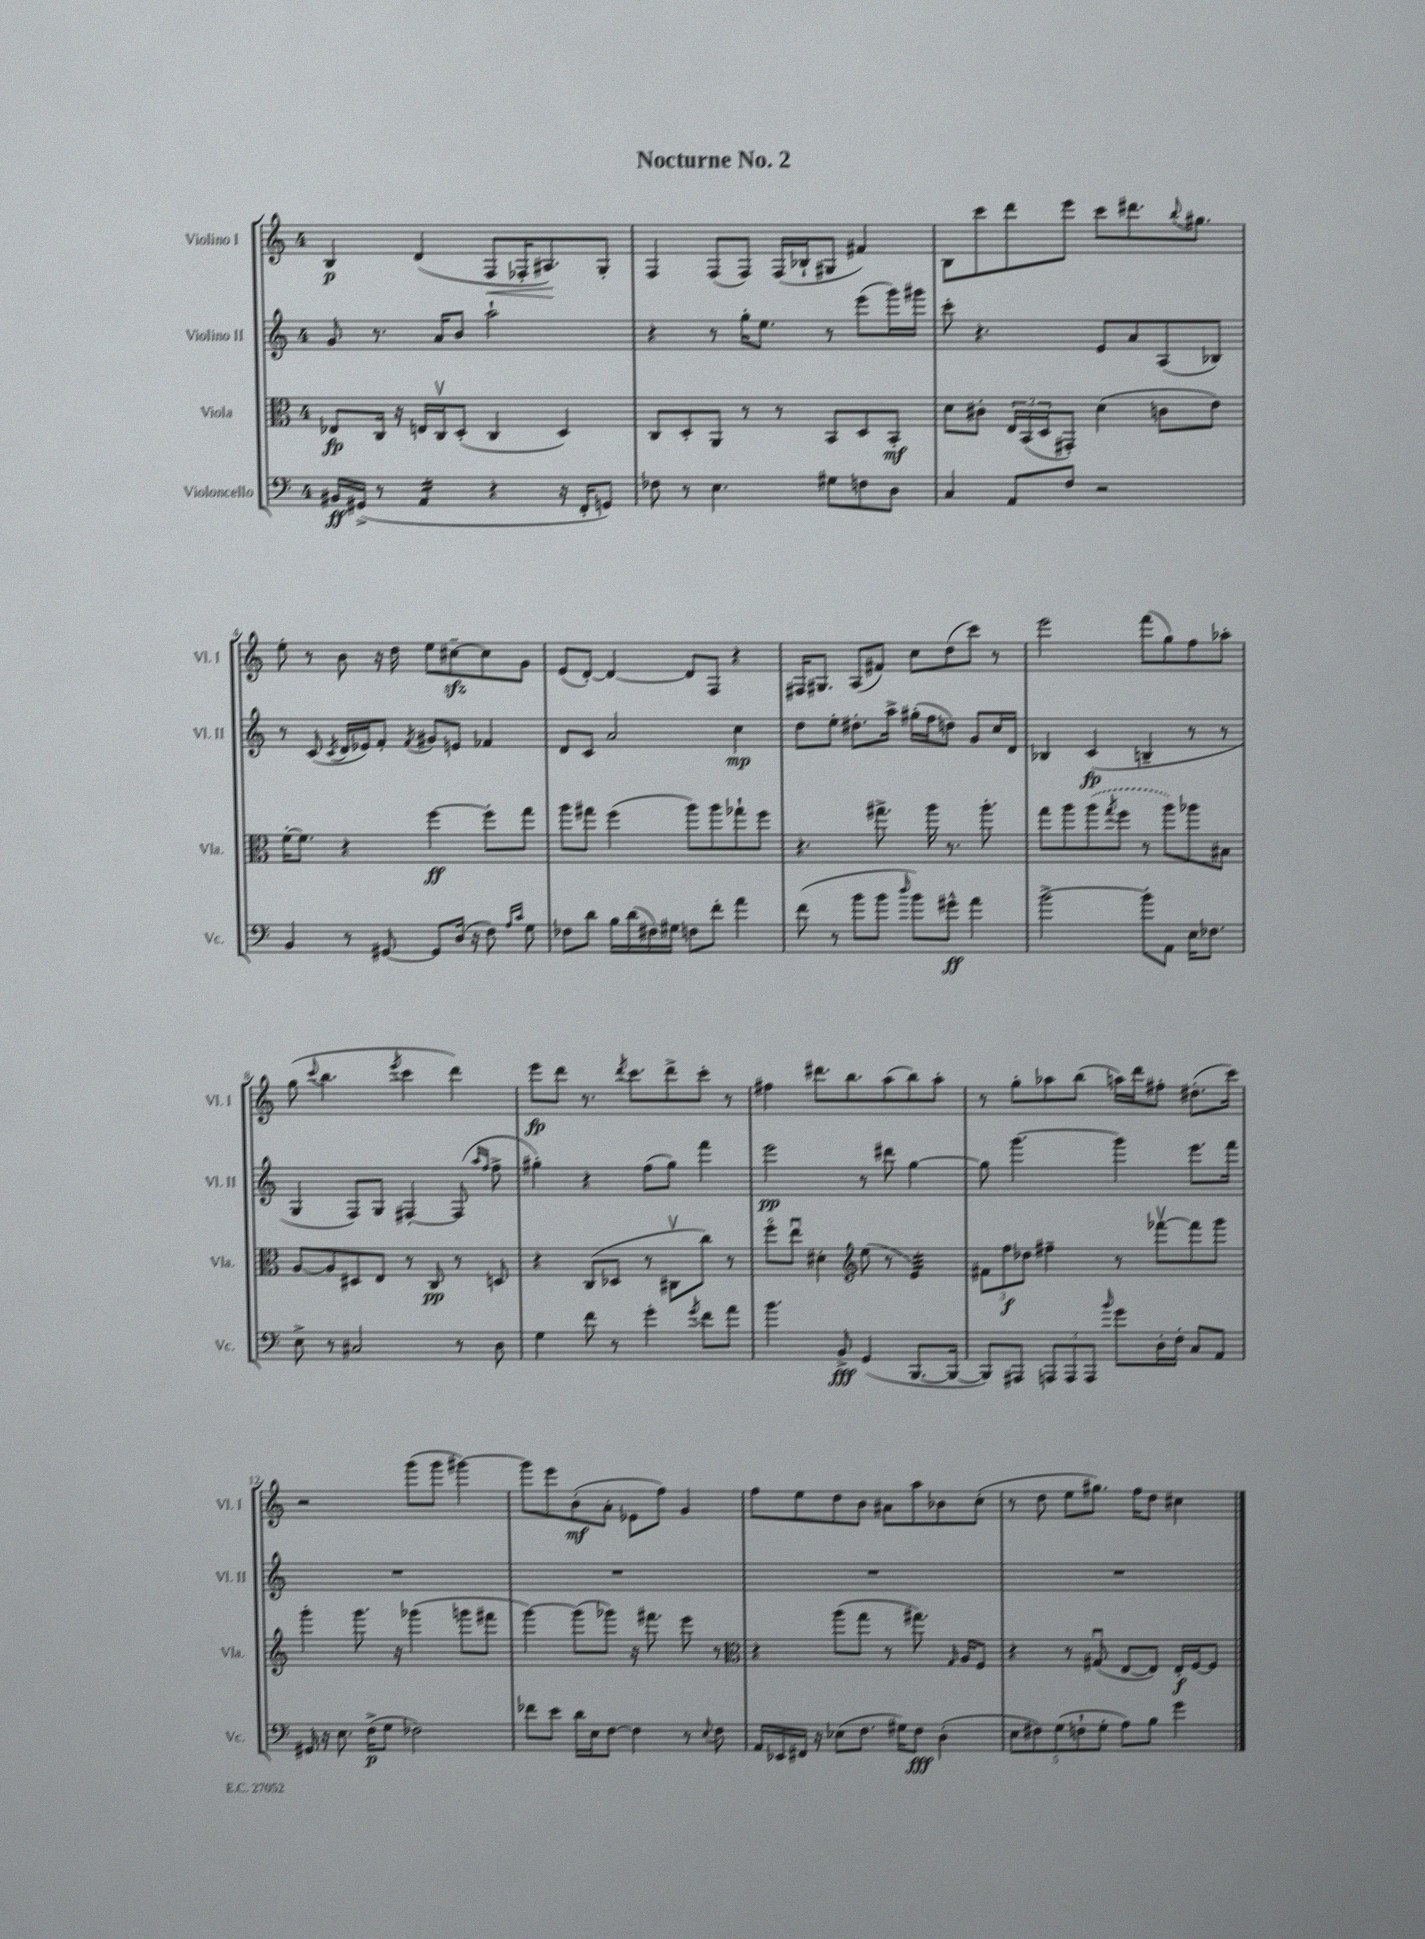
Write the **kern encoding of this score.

**kern	**kern	**kern	**kern
*staff4	*staff3	*staff2	*staff1
*clefF4	*clefC3	*clefG2	*clefG2
*k[]	*k[]	*k[]	*k[]
*M4/4	*M4/4	*M4/4	*M4/4
16BB#	8E-	8g	4B
(16GG#^	.	.	.
8r	16C	8.r	.
.	16r	.	.
4AA	16E	.	(4d
.	16Cv	16a	.
.	(8D'	8b	.
4r	4C	2aa`	8F
.	.	.	16F-'
.	.	.	8.A#)
16r	4D)	.	.
16FF'	.	.	.
8GG)	.	.	8G'
=	=	=	=
8F-	8C	4r	4F
8r	8D'	.	.
4.E	8AA	8r	(8F
.	8r	16gg'	8F)
.	.	8.ee	.
.	8r	.	(16F
.	.	.	16B-`
8G#	8BB	8r	8G#
8F	8D	(8eee	4f#)
8D	8BB'	16ggg)	.
.	.	16ggg#	.
=	=	=	=
4C	8d	8ccc'	8B
.	8c#'	4.r	8ccc
8AA	24E	.	8ddd
.	(24BB	.	.
.	24D	.	.
8F	8GG#')	.	8eee
2r	(4d	8e	8ccc
.	.	8a	8.ddd#
.	8c	(8A	.
.	.	.	8qqbb
.	.	.	8.gg#
.	8e)	8B-)	.
=	=	=	=
4BB	[16f'	8r	8ee'
.	8.f]	.	.
.	.	(8c	8r
.	.	8qc	.
8r	4r	16d	8b
.	.	16e-)	.
[8GG#	.	8f'	16r
.	.	.	16dd
.	.	8qf	.
8GG#]	[4ff	8g#	8ee
(16D	.	8e	[8cc#~
16r	.	.	.
8F)	8ff']	4f-	8cc#]
16qqA	.	.	.
16qqc	.	.	.
8G	8gg	.	8g
=	=	=	=
8F-	8aa	8d	(8e
8d	8gg#	8c	[8d')
16B	(4ff	2a	4d_
(16d	.	.	.
16F#)	.	.	.
16G#	.	.	.
8F	8aa)	.	8d]
8f'	8aa	.	8F
4a	8gg-`	4cc	4r
.	8ff	.	.
=	=	=	=
(8f	4.r	8dd	16F#
.	.	.	8.G#
8r	.	8ee'	.
8b	.	8.dd#'	(8A
8b	8.gg#^	.	8f#)
.	.	16aa^	.
16qqdd	.	.	.
8b)	.	(16gg#'	8cc
.	16aa	16ff	.
8g#^^	8.r	8dd)	(8dd
4a	.	8g	8ccc)
.	8.aa'	.	.
.	.	16cc	8r
.	.	16d	.
=	=	=	=
[2b^	8gg	4B-	2eee
.	8aa	.	.
.	(8aa	(4c	.
.	8qgg	.	.
.	8ff	.	.
8b']	8r	4B~	(8fff
8AA	8aa)	.	8gg)
16E	8aa-	8r	8ff
8.F-	.	.	.
.	8B#	8r	8aa-'
=	=	=	=
8E^	[8A	4G	(8gg
.	.	.	8qqccc
8r	8A]	.	4.bb
2C#	8D#	8F)	.
.	8E	8G	.
.	.	.	8qeee
.	8r	[4F#'	4ccc
.	8C	.	.
8r	8r	(8F#]	4ddd)
.	.	16qqaa	.
.	.	16qqff	.
8D	8D	8ff^	.
=	=	=	=
4G	4r	4gg#')	8eee
.	.	.	8ddd
8f	(8C	4r	8.r
8r	8D-	.	.
.	.	.	8qddd
.	.	.	8.ccc
4g'	8r	(8ff	.
.	8C#v	8gg#)	8ddd^
8qg	.	.	.
8f	8cc)	4fff	8ccc'
8a	8r	.	8r
=	=	=	=
4.b	8ffo	2eee	4ff#
.	8eeu	.	.
.	4d#'	.	8.ddd#
8BB^	.	.	.
.	.	.	8.bb
*	*clefG2	*	*
(4GG	(8ee	8r	.
.	8r	8ddd#	(8aa
[8.BBB	4e)	[4gg	8bb)
.	.	.	8aa'
16BBB_	.	.	.
=	=	=	=
8BBB])	12f#	8gg]	8r
.	12ff	.	.
8AAA#	.	[4.ggg	8gg'
.	12dd-	.	.
12AAA	4ff#~	.	8aa-
12AAA	.	.	.
.	.	.	(8bb
12AAA	.	.	.
16qqb	.	.	.
8g	8r	4ggg]	16aa)
.	.	.	16ddd
16D'	[8fff-v	.	8ff#'
16F'	.	.	.
8C	8fff-]	8.eee	(8.dd#'
8AA	8ggg	.	.
.	.	16fff	16ccc)
=	=	=	=
16GG#	4ggg'	1r	2r
16r	.	.	.
8.E	.	.	.
.	8.ggg	.	.
(16F^	.	.	.
8G	.	.	.
.	16r	.	.
2F-)	(4ggg-	.	(8ggg
.	.	.	8ggg
.	8ggg	.	[4ggg#)
.	8fff#	.	.
=	=	=	=
8f-	[4ggg)	1r	8ggg#]
8e	.	.	8eee
16d	(8ggg]	.	(8b'
16E	.	.	.
[8F	8ggg-)	.	8a'
4F]	16r	.	8e-
.	8.fff#	.	.
.	.	.	8ff)
8r	8eee	.	4g
8qqE	.	.	.
8F	8r	.	.
=	=	=	=
*	*clefC3	*	*
16AA	4r	1r	8ff
16EE-	.	.	.
16FF#	.	.	8ee
16r	.	.	.
(8E-	(8aa	.	8dd
8.F	8gg	.	8b
.	8r	.	8a#
16G#)	.	.	.
8F	8.gg#)	.	8aa
(4D'	.	.	8b-
.	16qqG	.	.
.	16A	.	.
.	8F	.	(8cc'
=	=	=	=
10E	4r	1r	8r
10F#)	.	.	.
.	.	.	8dd
(10G	.	.	.
.	8r	.	8ee
10F`	.	.	.
.	(8G#u	.	8.gg#)
10G'	.	.	.
8A)	[8E	.	.
.	.	.	16ff
8B	8E])	.	8dd
4g	16E'	.	4cc#
.	[16F	.	.
.	8F]	.	.
==	==	==	==
*-	*-	*-	*-
